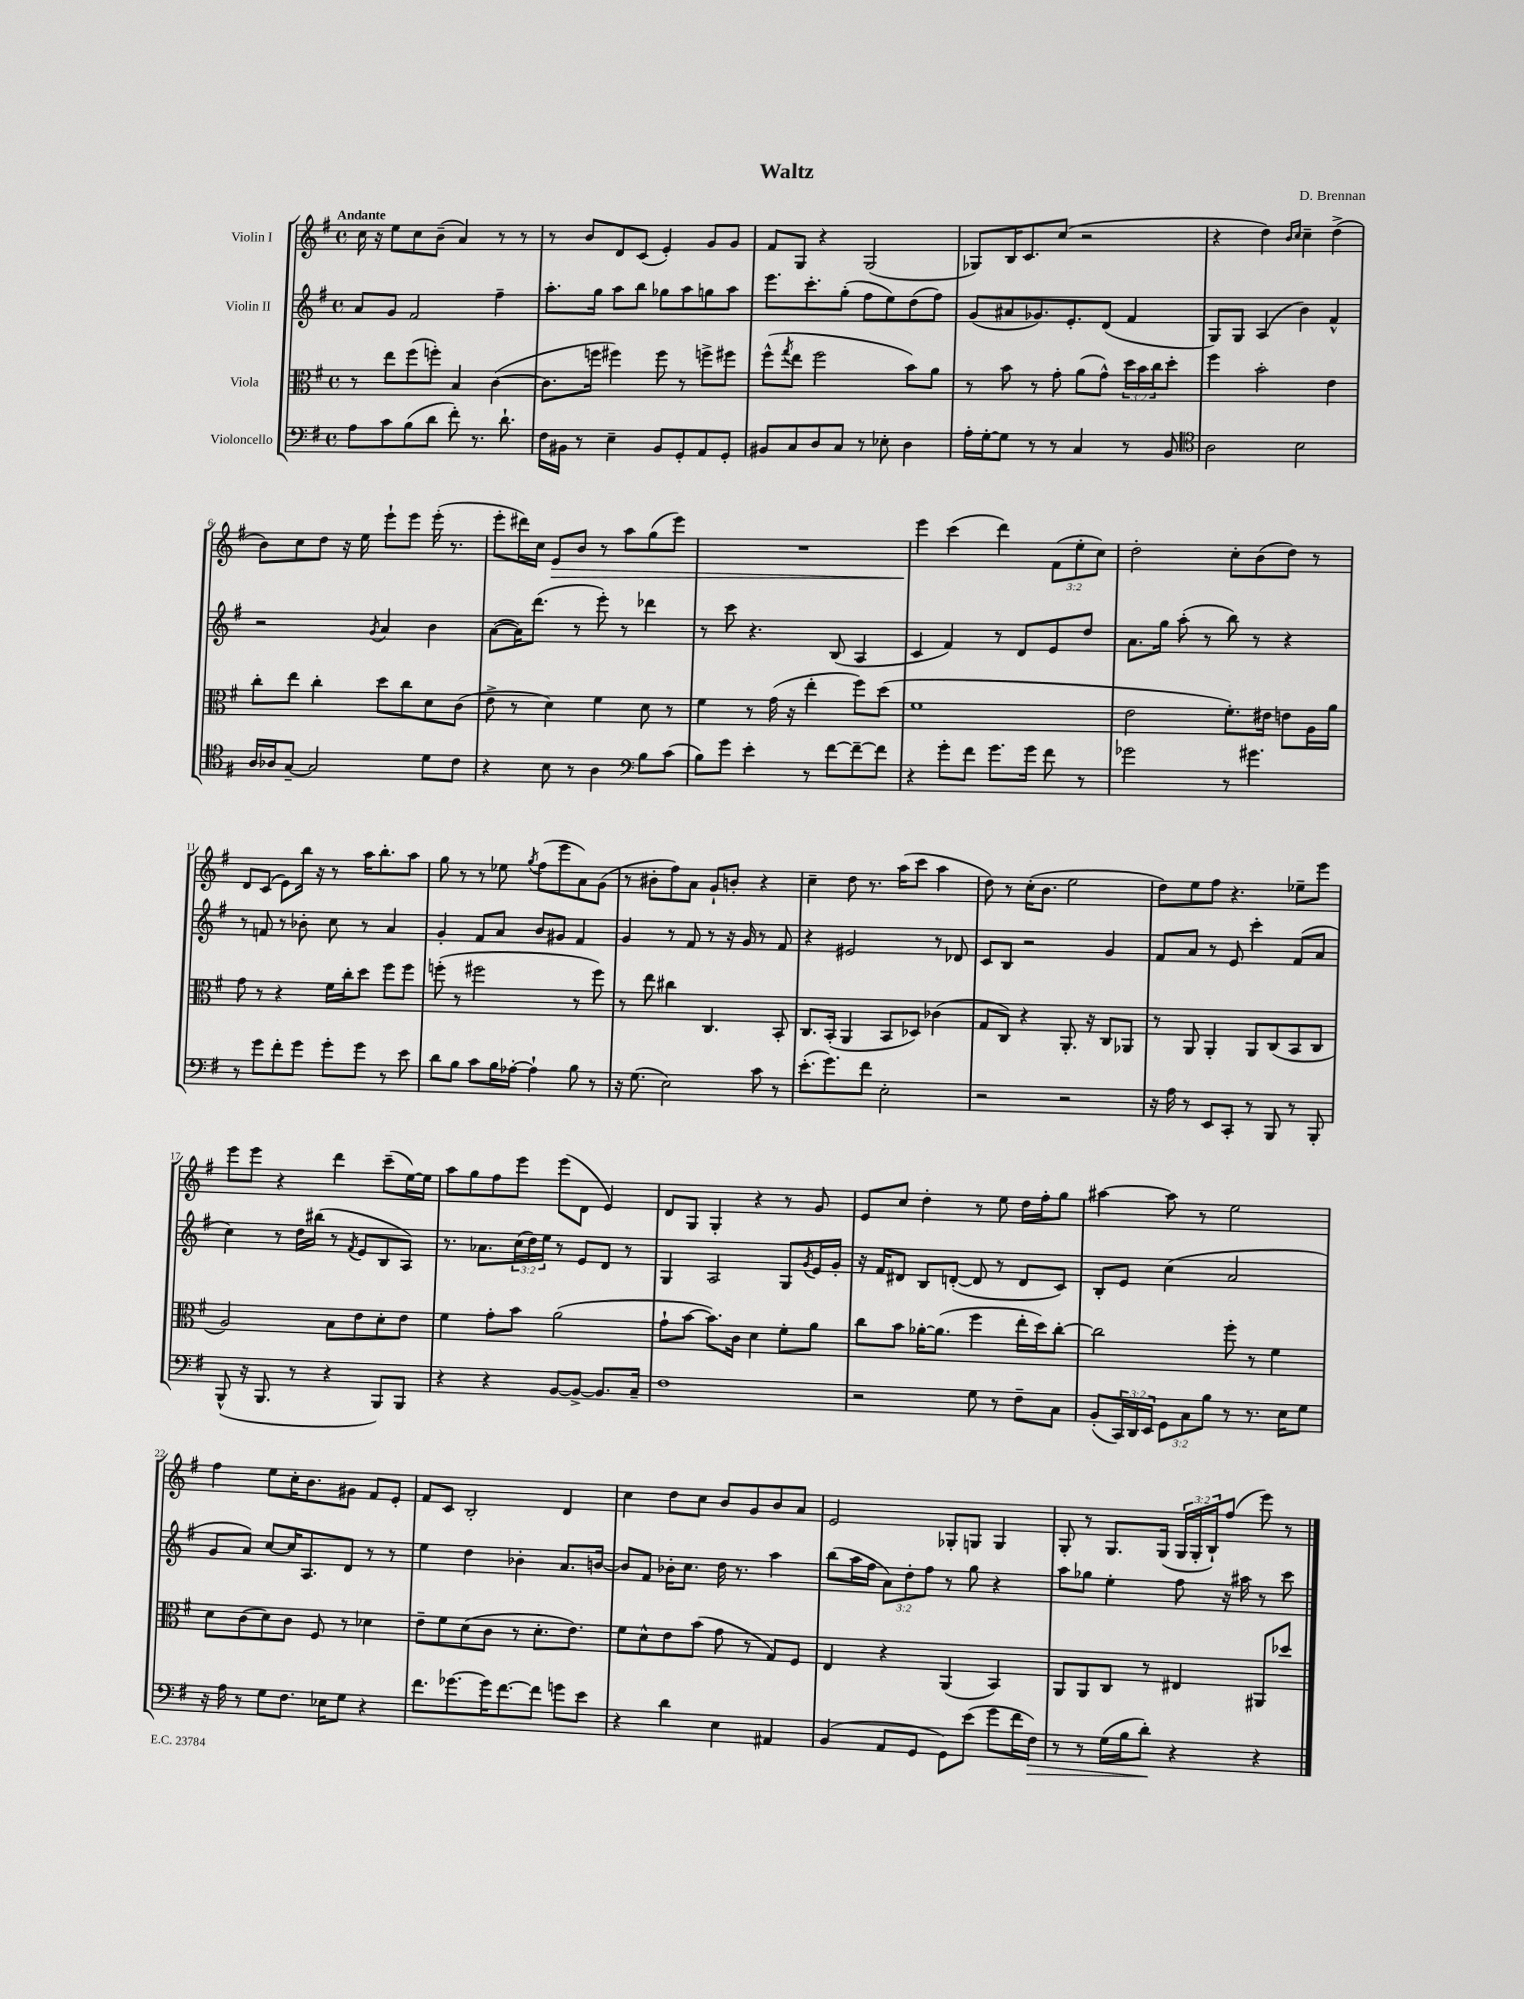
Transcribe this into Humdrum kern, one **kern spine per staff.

**kern	**kern	**kern	**kern
*staff4	*staff3	*staff2	*staff1
*clefF4	*clefC3	*clefG2	*clefG2
*k[f#]	*k[f#]	*k[f#]	*k[f#]
*M4/4	*M4/4	*M4/4	*M4/4
*met(c)	*met(c)	*met(c)	*met(c)
8A	8r	8a	16cc
.	.	.	16r
8c	8ee	8g	8ee
(8B	(8ff#	2f#	8cc
8d	8ff')	.	(8b~
8f#')	4B	.	4a)
8.r	.	.	.
.	([4c	4ff#~	8r
8.d`	.	.	.
.	.	.	8r
=	=	=	=
16F#	8.c]	8.aa'	8r
16BB#	.	.	.
8r	.	.	8b
.	16ff	16gg	.
4E~	4ff#)	8aa	8d
.	.	8bb	(8c
8BB#	8ff#	8gg-	4e')
8GG'	8r	8aa	.
8AA	8ff^	8gg	8g
8GG'	8ff#	8aa	8g
=	=	=	=
8BB#	(8ff#^^	8.eee	8f#
.	8qgg	.	.
8C	8ee	.	8G
.	.	8.ccc'	.
8D	2ff#	.	4r
8C	.	(8gg'	.
8r	.	8ff#	(2G
8E-'	.	8ee)	.
4D	8b)	(8dd	.
.	8a	8ff#)	.
=	=	=	=
16A'	8r	(8g	8G-)
[16G'	.	.	.
8G]	8b	8a#	16B
.	.	.	8.c
8r	8r	8.g-)	.
8r	8g'	.	(8cc
.	.	8.e'	.
4C	(8a	.	2r
.	8g^^)	(8d	.
8r	24dd	4f#	.
.	24b	.	.
.	24cc	.	.
8BB	8dd'	.	.
=	=	=	=
*clefC4	*	*	*
2A	4ff#	8G)	4r
.	.	8G	.
.	2b'	(4A	4dd)
.	.	.	16qqb
.	.	.	16qqcc
2B	.	4b)	4cc~
.	4e	4f#^^	(4dd^
=	=	=	=
16A	8cc'	2r	8b)
16A-	.	.	.
[8G~	8ee	.	8cc
2G]	4cc'	.	8dd
.	.	.	16r
.	.	.	16ee
.	.	8qg	.
.	8dd	4a	8eee`
.	8cc	.	8eee
8d	8d	4b	(16eee'
.	.	.	8.r
8c	(8c	.	.
=	=	=	=
4r	8e^	([8a	8eee'
.	8r	16a])	16ddd#)
.	.	(8.ddd	16cc
8B	4d)	.	8e
8r	.	8r	8b
4A	4f#	8eee')	8r
.	.	8r	8aa
*clefF4	*	*	*
8B	8d	4ddd-	(8gg
(8c	8r	.	8eee)
=	=	=	=
8B)	4f#	8r	1r
8g	.	8ccc	.
4e'	8r	4.r	.
.	(16g	.	.
.	16r	.	.
8r	4ee'	.	.
[8f#	.	(8B	.
8f#~_	8ff#)	4A	.
8f#]	(8dd	.	.
=	=	=	=
4r	1f#	4c	4eee
8g'	.	4f#)	(4ccc
8f#	.	.	.
8.g	.	8r	4ddd)
.	.	8d	.
16g	.	.	.
8f#	.	8e	(12f#
.	.	.	12ee'
8r	.	8dd	.
.	.	.	12cc)
=	=	=	=
2g-	2e	8.a	2dd'
.	.	16gg	.
.	.	(8aa'	.
.	.	8r	.
8r	8.f#')	8bb)	8cc'
4.g#	.	8r	(8b
.	16e#	.	.
.	8e	4r	8dd)
.	16A	.	8r
.	16a	.	.
=	=	=	=
8r	8g	8r	8d
8g	8r	8f	(8c
8f#'	4r	8r	8e)
8g	.	8b-'	16bb
.	.	.	16r
8g'	16f#	8cc	8r
.	16cc'	.	.
8g	8dd	8r	16aa
.	.	.	8.bb'
8r	8ff#	4a	.
8e	8ff#	.	8aa
=	=	=	=
8d	(8ff'	4g'	8gg
8B	8r	.	8r
8c	2ff#	8f#	8r
16B	.	8a	8ee-
[16A-'	.	.	.
.	.	.	8qgg
4A-`]	.	8b	(8ff#
.	.	8g#	8eee
8B	8r	4f#	8a)
8r	8ff#)	.	(8g
=	=	=	=
16r	8r	4g	8r
(8.G	.	.	.
.	8ee	.	8b#'
2E)	4cc#	8r	8ff#)
.	.	8f#	8a
.	4.C	8r	8g`
.	.	16r	8b'
.	.	16g	.
8c	.	8r	4r
8r	8BB'	8f#	.
=	=	=	=
(8.e'	8.C	4r	4cc~
8.g)	(16BB'	.	.
.	4AA	2e#	8dd
8f#	.	.	8.r
2E'	8BB	.	.
.	.	.	(16aa
.	8D-)	.	8ccc
.	(4c-	8r	4aa
.	.	8d-	.
=	=	=	=
2r	8G	8c	8dd)
.	8C)	8B	8r
.	4r	2r	(16cc'
.	.	.	8.b
2r	8.AA'	.	2ee
.	16r	.	.
.	8C	4g	.
.	8AA-	.	.
=	=	=	=
16r	8r	8f#	8dd)
16A	.	.	.
8r	8AA	8a	8ee
8EE	4AA'	8r	8ff#
8CC'	.	8e	4.r
8r	8AA	4ccc'	.
8BBB	(8C	.	.
8r	8BB	(8f#	8ee-~
8BBB'	8C	8a	8eee
=	=	=	=
(8BBB^^	2A)	4cc)	8eee
16r	.	.	8eee
8.BBB	.	.	.
.	.	8r	4r
8r	.	16dd	.
.	.	(16bb#	.
4r	8B	8r	4ddd
.	.	8qf#	.
.	8e	8e	.
8BBB)	8d'	8B	(8ccc~
8BBB	8e	8A)	[16ee)
.	.	.	16ee]
=	=	=	=
4r	4f#	8.r	8aa
.	.	.	8gg
.	.	8.a-	.
4r	8g'	.	8ff#
.	8b	(24cc	8eee
.	.	24dd)	.
.	.	24ee	.
[8BB	(2a	8r	(8eee
8BB^_	.	8e	8d
8.BB]	.	8d	4e)
.	.	8r	.
16C~	.	.	.
=	=	=	=
1F#	8g`	4G	8d
.	[8b	.	8G
.	8.b])	2A	4G'
.	16c	.	.
.	4d	.	4r
.	8f#'	8G	8r
.	.	8qg	.
.	8a	16e	8g
.	.	16g'	.
=	=	=	=
2r	8cc	16r	8e
.	.	16f#	.
.	8b	8d#	8cc
.	[16a-'	8B	4dd'
.	(8.a-]	.	.
.	.	([8d'	.
8G	4ff#	8d]	8r
8r	.	8r	8ee
8F#~	16ee'	8d	16dd
.	16dd)	.	16ff#'
8C	[8cc'	8c)	8gg
=	=	=	=
(8BB'	2cc]	8B'	[4aa#
24CC)	.	8e	.
24DD	.	.	.
24EE	.	.	.
12GG	.	(4cc	8aa#]
12C	.	.	.
.	.	.	8r
12B	.	.	.
8r	8ff#'	2a	2ee
8.r	8r	.	.
.	4f#	.	.
16E	.	.	.
8G	.	.	.
=	=	=	=
16r	8d	8g	4ff#
16A	.	.	.
8r	(8c	8a)	.
8G	8d)	[8cc	8ee
8.F#	8c	16cc]	16cc'
.	.	8.A	8.b
.	8F#	.	.
16E-	.	.	.
8G	8r	8d	8g#
4r	4d-	8r	8f#
.	.	8r	8e'
=	=	=	=
8.f#	8e~	4ee	8f#
.	8f#	.	8c
[8.g-	.	.	.
.	(8d	4dd	2B'
16g-]	8c	.	.
[8.f#	.	.	.
.	8r	4b-'	.
8f#]	8.d'	.	.
8g	.	8.a	4d
.	8.e)	.	.
8e	.	.	.
.	.	[16b	.
=	=	=	=
4r	8f#	8b]	4cc
.	8d^^	8f#	.
4d	8e	16b-'	8dd
.	.	8.cc	.
.	(8b	.	8cc
4E	8g	16dd	8b
.	.	8.r	.
.	8r	.	8g
4AA#	8G)	4aa	8b
.	8F#	.	8a
=	=	=	=
(4BB	4E	(8bb	2e
.	.	16aa	.
.	.	16ff#	.
8AA	4r	12a)	.
.	.	12dd'	.
8GG	.	.	.
.	.	12ff#	.
8GG)	(4AA	8r	8G-'
(8e	.	8gg	8G
8g	4BB)	4r	4G
16f#	.	.	.
16F#)	.	.	.
=	=	=	=
8r	8AA	8aa	8G'
8r	8AA	8gg-	8r
(16G	8C	4ee'	8.G
16B	.	.	.
8d')	8r	.	.
.	.	.	(16G
4r	4E#	8ff#	24G
.	.	.	24G'
.	.	.	24B`)
.	.	16r	(8ff#
.	.	16aa#	.
4r	8AA#	8r	8eee)
.	8dd-	8ccc	8r
==	==	==	==
*-	*-	*-	*-
